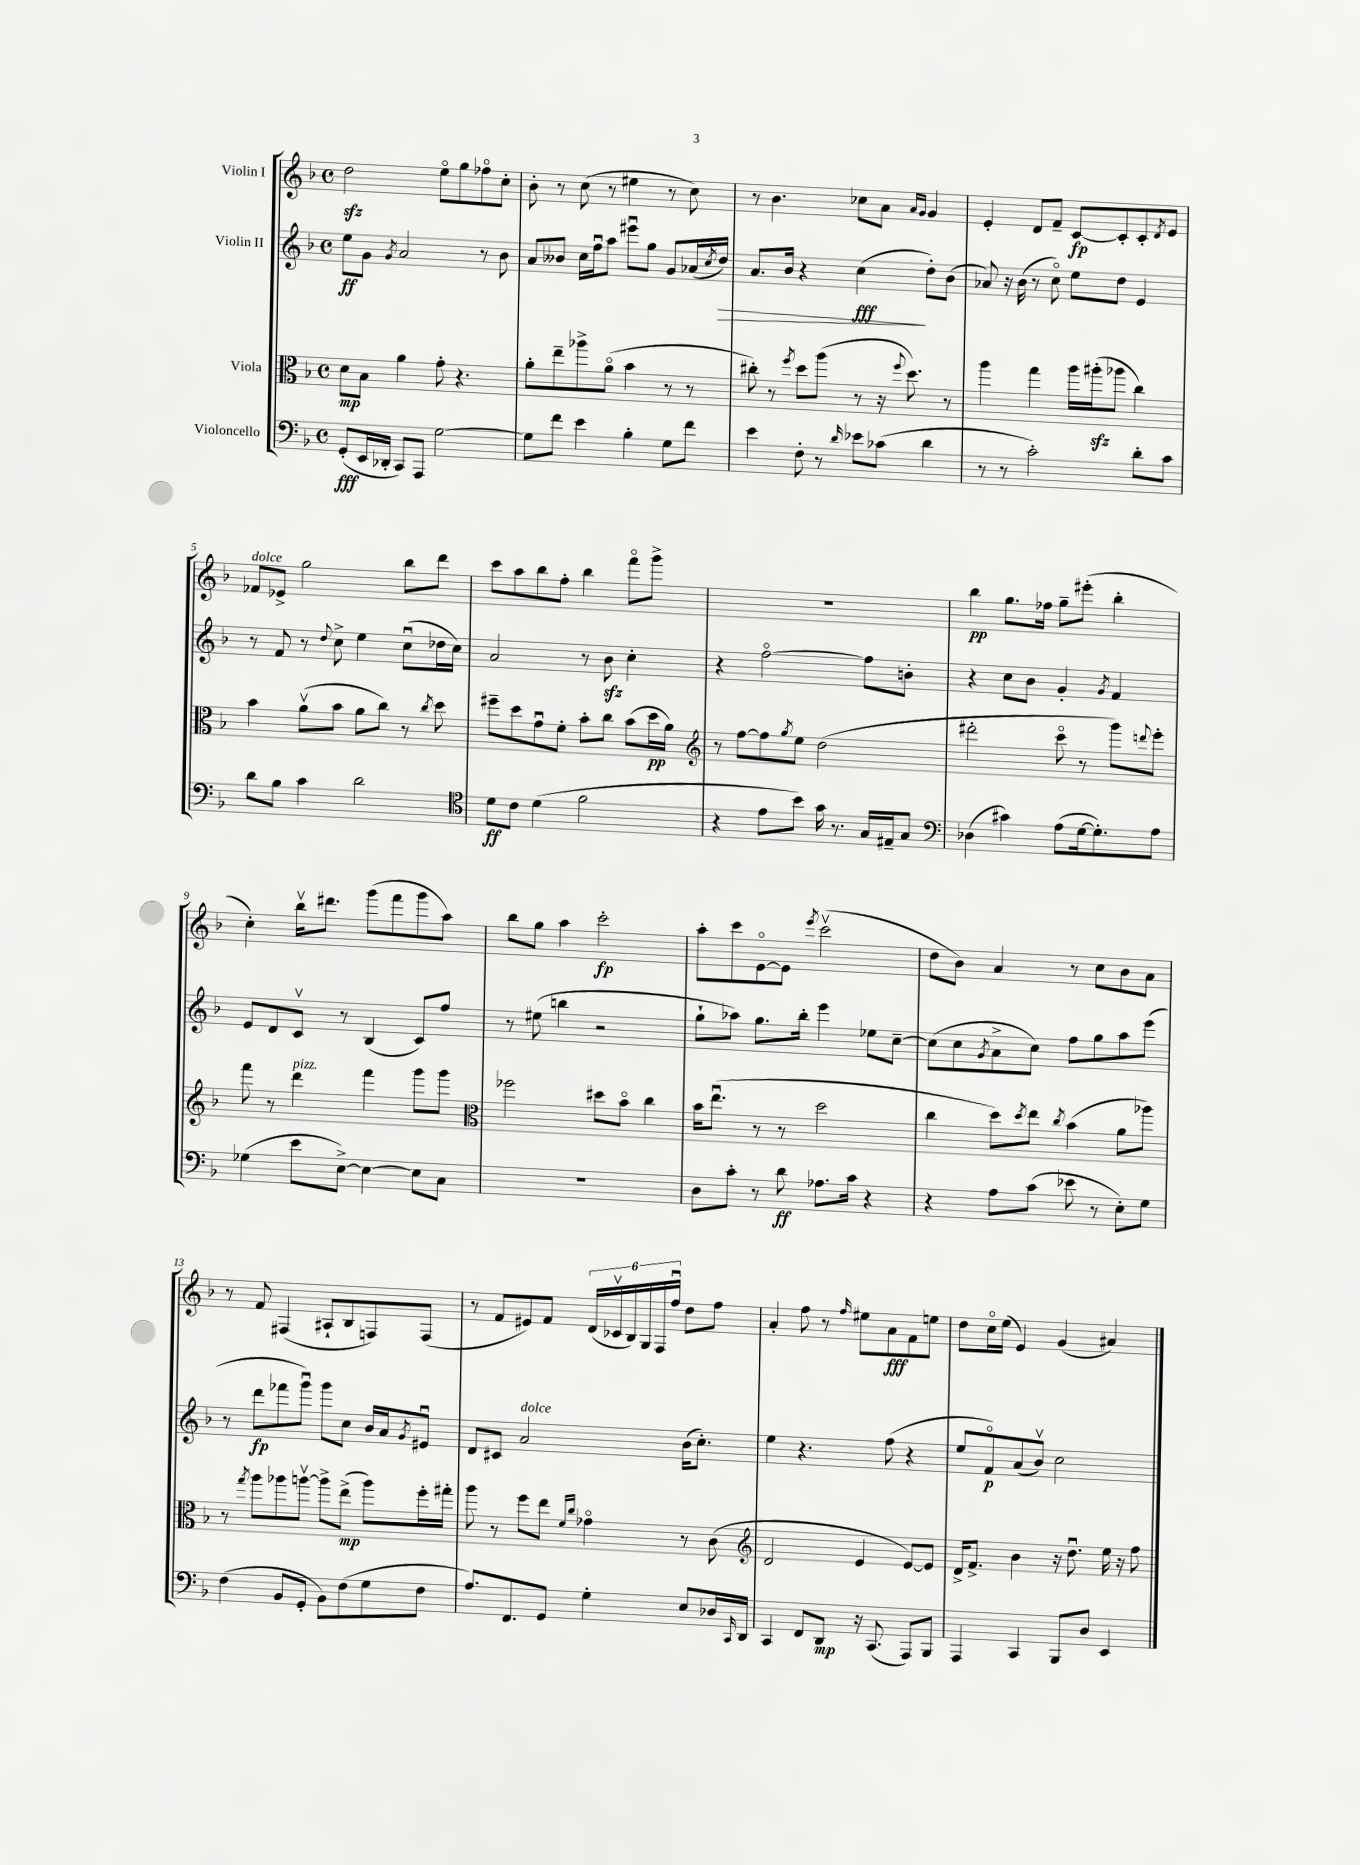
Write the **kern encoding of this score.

**kern	**kern	**kern	**kern
*staff4	*staff3	*staff2	*staff1
*clefF4	*clefC3	*clefG2	*clefG2
*k[b-]	*k[b-]	*k[b-]	*k[b-]
*M4/4	*M4/4	*M4/4	*M4/4
*met(c)	*met(c)	*met(c)	*met(c)
(8GG'/L	8d\L	8ee\L	2dd\
16EE/L	8B-\J	8g\J	.
16DD-'/JJ	.	.	.
.	.	8qg/	.
8CC/L)	4a\	2a/	.
8AAA/J	.	.	.
[2G\	8g'\	.	8eeo\L
.	4.r	.	8gg\
.	.	8r	8ff-o\
.	.	8b-\	8cc'\J
=	=	=	=
8G\]L	8a'\L	8a/L	8b-'\
8f\J	8ee~\	8b--/J	8r
4e\	8aa-^\	16cc\LL	(8cc\
.	.	16ffu\J	.
.	(8ao\J	8aa\J	8r
4B-'\	4b-\	8eee#u\L	4ee#\
.	.	8gg\J	.
8G\L	8r	8g/L	8r
8f\J	8r	(16a-/L	8cc\)
.	.	8qcc/	.
.	.	16dd/JJ)	.
=	=	=	=
4e\	8cc#'\)	8.a/L	8r
.	8r	.	4.b-\
.	.	16b-/Jk	.
.	8qff/	.	.
8F'\	8dd\L	4r	.
8r	(8aa\J	.	.
16qqd/	.	.	.
8e-\L	8r	(4cc\	8cc-\L
(8c-\J	16r	.	8a\J
.	8qqff/	.	.
.	8.dd\)	.	.
.	.	.	16qqa/LL
.	.	.	16qqg/JJ
4d\	.	8dd'\L)	4g/
.	8r	(8b-\J	.
=	=	=	=
8r	4aa\	8a-/)	4e'/
8r	.	16r	.
.	.	(16b-\	.
2c'\)	4gg\	8r	8d/L
.	.	8cco\)	8f~/J
.	16aa\LL	8ee\L	[8c/L
.	(16aa#'\J	.	.
.	8aa-\J	8dd\J	8c'/]
8d'\L	4cc\)	4e/	8c'/
.	.	.	8qd/
8c\J	.	.	8e/J
=	=	=	=
8d\L	4b-\	8r	8f-/L
8B-\J	.	8f/	8e-^/J
4c\	(8av\L	8r	2gg\
.	.	8qqdd/	.
.	8b-\J	8cc^\	.
2d\	8a\L	4ee\	.
.	8cc\J)	.	.
.	8r	(8ccu\L	8bb-\L
.	8qcc/	.	.
.	8dd\	16dd-\L	8ddd\J
.	.	16cc\JJ)	.
=	=	=	=
*clefC4	*	*	*
8d\L	8ff#~\L	2a/	8ccc\L
8c\J	8dd\	.	8aa\
(4d\	8gu\	.	8bb-\
.	8f'\J	.	8ff'\J
2f\	8b-'\L	8r	4bb-\
.	8cc\J	8b-\	.
.	(8b-\L	4cc'\	8fffo\L
.	16dd\L	.	8ggg^\J
.	16a\JJ)	.	.
=	=	=	=
*	*clefG2	*	*
4r	8r	4r	1r
.	[8ff\L	.	.
8e\L	8ff\]	[2ffo\	.
.	8qgg/	.	.
8b-\J)	8ee\J	.	.
16g\	(2dd\	.	.
8.r	.	.	.
16G/LL	.	8ff\]L	.
16E#~/J	.	.	.
8G/J	.	8b'\J	.
=	=	=	=
*clefF4	*	*	*
(4D-\	2ddd#'\	4r	4bb-\
4c#\)	.	8cc\L	8.gg\L
.	.	8b-\J	.
.	.	.	16ff-\Jk
(8A\L	8ccco\	4g'/	8gg~\L
[16G\k	8r	.	(8eee#'\J
8.G'\])	.	.	.
.	.	8qg/	.
.	8ggg\L)	4f/	4bb-'\
.	8qqddd/	.	.
8A\J	8eee'\J	.	.
=	=	=	=
(4G-\	8fff\	8e/L	4cc'\)
.	8r	8d/	.
8e\L	4ddd\	8cv/J	16bb-v\LK
.	.	.	8.ddd#\J
[8E^\J)	.	8r	.
4E\_	4fff\	(4B-/	(8ggg\L
.	.	.	8fff\
8E\]L	8ggg\L	8c/L)	8ggg\
8C\J	8ggg\J	8ff/J	8aa\J)
=	=	=	=
*	*clefC3	*	*
1r	2ff-\	8r	8bb-\L
.	.	(8ee#\	8gg\J
.	.	4bb\	4aa\
.	8dd#\L	2r	2ccc'\
.	8b-o\J	.	.
.	4cc\	.	.
=	=	=	=
8D\L	16b-\LK	8gg`\L	8aa'\L
.	(8.eeu\J	.	.
8c'\J	.	8aa-\J)	8ccc\
8r	8r	8.gg\L	[8eo\
8d\	8r	.	8e\]J
.	.	16bb-'\Jk	.
.	.	.	8qeee/
8.A-\L	2dd\	4eee\	(2cccv\
16c\Jk	.	.	.
4r	.	8ee-\L	.
.	.	[8cc~\J	.
=	=	=	=
4r	4cc\	(8cc\]L	8dd\L
.	.	8cc\	8b-\J)
.	.	8qg/	.
8A\L	8dd\L)	8a^\	4a/
.	8qdd/	.	.
(8c\J	8ee\J	8cc\J)	.
.	8qcc/	.	.
8e-\	(4b-\	8ff\L	8r
8r	.	8gg\	8cc\L
8E'\L)	8a\L	8aa\	8b-\
8G\J	8aa-\J)	(8eee\J	8a\J
=	=	=	=
(4F\	8r	8r	8r
.	8qgg/	.	.
.	8aa\L	8ddd\L	8f/
8BB-/L	8aa-\	8fff-\	(4F#/
8GG'/J	[8aav\J	8gggu\J)	.
8BB-\L)	8aa^\]L	8ggg\L	8A#`/L
(8F\	(8ee^\J	8cc\J	8B-/
8G\	8aa\L)	16b-/LL	8F/)
.	.	16a/J	.
.	.	8qg/	.
8F\J	16ff'\L	8e#u/J	(8F/J
.	16gg#'\JJ	.	.
=	=	=	=
8.A/L)	8aa\	8d/L	8r
.	8r	8c#/J	8f/L
8.FF/	.	.	.
.	8ff\L	2a/	8e#/)
8GG/J	8ee\J	.	8f/J
.	16qqf/LL	.	.
.	16qqcc/JJ	.	.
4G'\	4g-o\	.	(24d/LL
.	.	.	24c-v/
.	.	.	24B-/)
.	.	.	24G/
.	.	.	24F/
.	.	.	24ffu/JJ
8E/L	8r	(16b-\LK	8dd\L
.	.	8.cc'\J)	.
16D-/L	(8c\	.	8ff\J
16qqCC/	.	.	.
16DD/JJ	.	.	.
=	=	=	=
*	*clefG2	*	*
4CC/	2d/	4ee\	4a'/
8FF/L	.	4.r	8ff\
8DD/J	.	.	8r
.	.	.	16qqff/
16r	4e/	.	8ee#\L
(8.CC/	.	.	.
.	.	(8ff\	8a\
8AAA/L)	[8e/L)	4r	8f\
8BBB-/J	8e/]J	.	8ee\J
=	=	=	=
4AAA/	16d^/LK	8ee/L	8dd\L
.	8.f^/J	.	.
.	.	8fo/)	16cco\L
.	.	.	(16ee\JJ
4CC/	4b-\	(8a/	4e/)
.	.	8b-v/J)	.
8BBB-/L	16r	2cc\	(4g/
.	8.ddu\	.	.
8D/J	.	.	.
4EE/	16ee\	.	4a#/)
.	16r	.	.
.	8ff\	.	.
==	==	==	==
*-	*-	*-	*-
